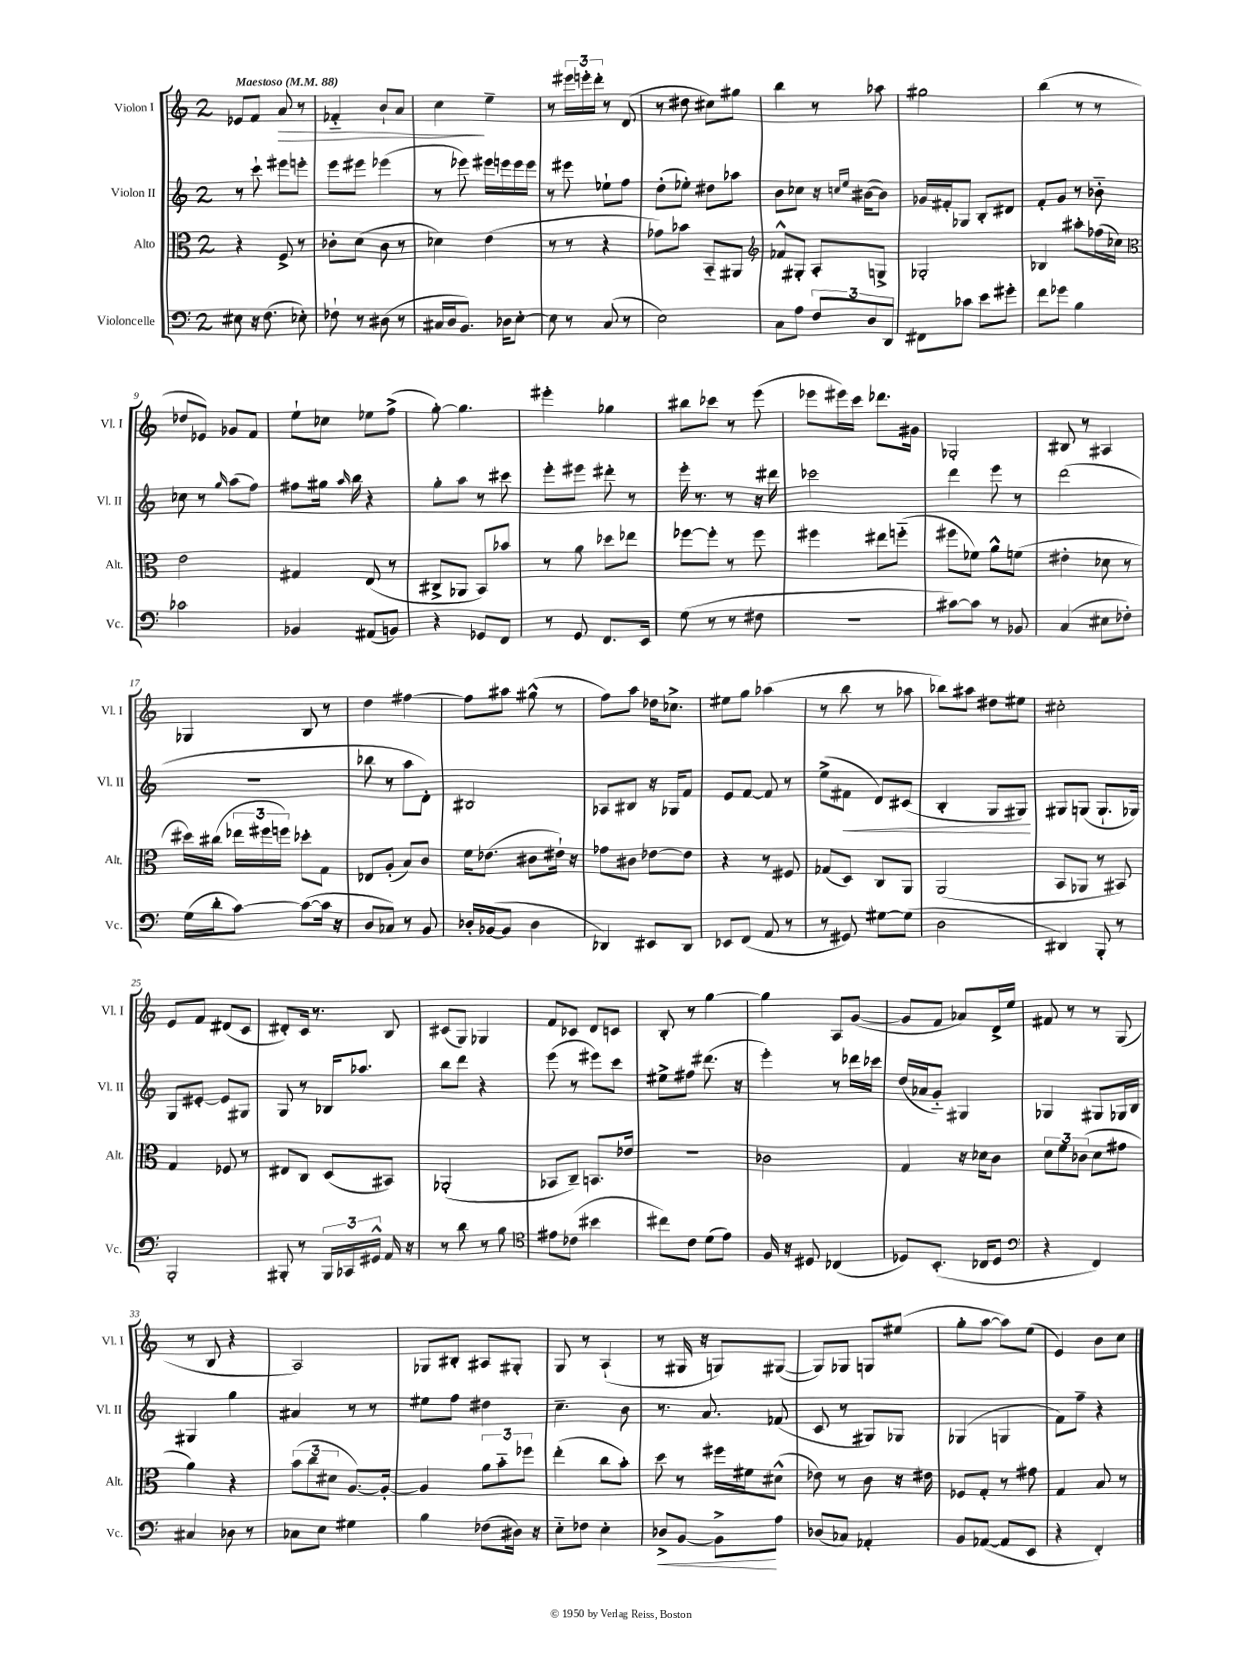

**kern	**dynam	**kern	**kern	**dynam	**kern	**dynam
*part4	*part4	*part3	*part2	*part2	*part1	*part1
*staff4	*staff4	*staff3	*staff2	*staff2	*staff1	*staff1
*I"Violoncelle	*	*I"Alto	*I"Violon II	*	*I"Violon I	*
*I'Vc.	*	*I'Alt.	*I'Vl. II	*	*I'Vl. I	*
*clefF4	*	*clefC3	*clefG2	*	*clefG2	*
*k[]	*	*k[]	*k[]	*	*k[]	*
*M2/4	*	*M2/4	*M2/4	*	*M2/4	*
*MM88	*	*MM88	*MM88	*	*MM88	*
=1	=1	=1	=1	=1	=1	=1
!	!	!	!	!	!LO:TX:a:B:t=Maestoso	!
8E#X\	.	4r	8r	.	8e-X/L	.
16r	.	.	8ccc`\	.	8f/J	.
(8.F\	.	.	.	.	.	.
!	!	!	!	!	!	!LO:HP:b
.	.	8F^/	8eee#X\L	.	8a/	>
8E-X'\)	.	8r	8eeen'\J	.	8r	.
=2	=2	=2	=2	=2	=2	=2
8F-X`\	.	8c-X'\L	8eee\L	.	4f-X/	.
8r	.	(8d\J	8eee#X\J	.	.	.
(8D#X\	.	8c-\	(4eee-X\	.	8b`/L	.
8r	.	8r	.	.	8a/J	.
=3	=3	=3	=3	=3	=3	=3
16C#X/LL	.	4d-X\)	8r	.	4cc\	.
16D/J	.	.	.	.	.	.
8.BB/J)	.	.	8eee-X\)	.	.	.
.	.	(4e\	16eee#X\LL	.	4ee~\	]
16D-X\KL	.	.	16eeen\	.	.	.
[8E'\J	.	.	16eee\	.	.	.
.	.	.	16eee\JJ	.	.	.
=4	=4	=4	=4	=4	=4	=4
8E\]	.	8r	8r	.	8r	.
8r	.	8r	8eee#X\	.	24eee#X\LL	.
.	.	.	.	.	24eeen'\	.
.	.	.	.	.	24ddd'\JJ	.
(8C/	.	4r	8ee-X`\L	.	8r	.
8r	.	.	8ff\J	.	(8d/	.
=5	=5	=5	=5	=5	=5	=5
2E\)	.	8g-X\L)	(8dd'\L	.	8r	.
.	.	8b-X\J	8ee-X'\J)	.	8dd#X\	.
.	.	8BB/L	8dd#X\L	.	8cc#X\L)	.
.	.	8AA#X/J	8aa-X\J	.	8gg#X\J	.
=6	=6	=6	=6	=6	=6	=6
*	*	*clefG2	*	*	*	*
8C\L	.	8f-X^^/L	8b\L	.	4bb\	.
8A\J	.	8G#X'/J	8cc-X\J	.	.	.
12F/L	.	8A'/L	16r	.	8r	.
.	.	.	16qqccn/LL	.	.	.
.	.	.	16qqee/JJ	.	.	.
.	.	.	([16b#X\KL	.	.	.
12D/	.	.	.	.	.	.
.	.	8Gn^/J	8b#\J])	.	8aa-X\	.
12DD/J	.	.	.	.	.	.
=7	=7	=7	=7	=7	=7	=7
8FF#X\L	.	2G-X'/	16g-X/LL	.	2gg#X\	.
.	.	.	16f#X'/J	.	.	.
8c-X\J	.	.	8G-X/J	.	.	.
8e\L	.	.	8B'/L	.	.	.
8g#X'\J	.	.	8d#X/J	.	.	.
=8	=8	=8	=8	=8	=8	=8
8f\L	.	4B-X/	8f'/L	.	(4bb\	.
8g-X\J	.	.	8g/J	.	.	.
4B\	.	8aa#X'\L	8r	.	8r	.
.	.	(16ff-X\L	8b-X\	.	8r	.
.	.	16cc-X\JJ)	.	.	.	.
!!LO:LB:g=z
=9	=9	=9	=9	=9	=9	=9
*	*	*clefC3	*	*	*	*
2c-X\	.	2e\	8cc-X\	.	8dd-X/L	.
.	.	.	8r	.	8e-X/J)	.
.	.	.	16qqgg/	.	.	.
.	.	.	(8aa\L	.	8g-X/L	.
.	.	.	8ff\J)	.	8f/J	.
=10	=10	=10	=10	=10	=10	=10
4BB-X/	.	4G#X/	8ff#X\L	.	8ee`\L	.
.	.	.	16gg#X\Jk	.	8cc-X\J	.
.	.	.	16qqaa/	.	.	.
.	.	.	16bb\	.	.	.
(8AA#X/L	.	(8E/	4r	.	8ee-X\L	.
8BBn/J)	.	8r	.	.	(8ff^\J	.
=11	=11	=11	=11	=11	=11	=11
4r	.	8C#X^/L	8gg'\L	.	[8gg'\)	.
.	.	8AA-X/J	8aa\J	.	4.gg\]	.
8GG-X/L	.	8BB/L)	8r	.	.	.
8FF/J	.	8b-X/J	8ccc#X\	.	.	.
=12	=12	=12	=12	=12	=12	=12
8r	.	8r	8eee'\L	.	4eee#X'\	.
8GG/	.	8a\	8eee#X\J	.	.	.
8.FF/L	.	8dd-X\L	8ddd#X'\	.	4gg-X\	.
.	.	8ee-X\J	8r	.	.	.
16EE/Jk	.	.	.	.	.	.
=13	=13	=13	=13	=13	=13	=13
(8G\	.	[8ff-X\L	16eee'\	.	8bb#X\L	.
.	.	.	8.r	.	.	.
8r	.	8ff-'\J]	.	.	8ccc-X\J	.
8r	.	8r	8r	.	8r	.
8F#X\	.	8ff-\	16r	.	(8eee\	.
.	.	.	16ddd#X\	.	.	.
=14	=14	=14	=14	=14	=14	=14
2r	.	4ff#X\	2ccc-X\	.	8eee-X\L	.
.	.	.	.	.	16eee#X\L)	.
.	.	.	.	.	16ccc\JJ	.
.	.	8ee#X\L	.	.	8.ddd-X\L	.
.	.	(8ffn\J	.	.	.	.
.	.	.	.	.	16g#X\Jk	.
=15	=15	=15	=15	=15	=15	=15
[8c#X\L)	.	8ff#X\L	4ddd\	.	2G-X'/	.
8c#\J]	.	8f-X\J)	.	.	.	.
8r	.	8a^^\L	8eee\	.	.	.
8BB-X/	.	(8fn\J	8r	.	.	.
=16	=16	=16	=16	=16	=16	=16
(4C/	.	4e#X'\	(2ddd\	.	8B#X/	.
.	.	.	.	.	8r	.
8E#X\L	.	8d-X\	.	.	4A#X/	.
8F-X'\J)	.	8r	.	.	.	.
!!LO:LB:g=z
=17	=17	=17	=17	=17	=17	=17
(16G\LL	.	16dd#X\LL)	2r	.	4G-X/	.
16d'\J	.	(16cc#X\JJ	.	.	.	.
[8c\J)	.	24ee-X\LL	.	.	.	.
.	.	24ff#X\	.	.	.	.
.	.	24ffn\JJ)	.	.	.	.
(8c\L_	.	8dd-X'\L	.	.	8B/	.
16c\Jk]	.	8G\J	.	.	8r	.
16r	.	.	.	.	.	.
=18	=18	=18	=18	=18	=18	=18
8D/L	.	8E-X/L	8bb-X\	.	4dd\	.
8C-X/J)	.	(8A'/J	8r	.	.	.
8r	.	8B/L)	8aa\L	.	[4ff#X\	.
8BB/	.	8c/J	8d'\J)	.	.	.
=19	=19	=19	=19	=19	=19	=19
16D-X'/LL	.	16f\KL	2B#X/	.	8ff#\L]	.
([16BB-X/J	.	(8.e-X\J	.	.	.	.
8BB-/J]	.	.	.	.	8aa#X\J	.
4D-\	.	8c#X\L	.	.	(8gg#X^^\	.
.	.	16e#X`\Jk)	.	.	8r	.
.	.	16r	.	.	.	.
=20	=20	=20	=20	=20	=20	=20
4DD-X/)	.	8g-X\L	8A-X/L	.	8ff\L)	.
.	.	8c#X\J	8B#X/J	.	8aa\J	.
8EE#X/L	.	[8e-X\L	16r	.	16dd-X\KL	.
.	.	.	16G-X/KL	.	8.cc-X^\J	.
8DD-/J	.	8e-\J]	8f/J	.	.	.
=21	=21	=21	=21	=21	=21	=21
8EE-X/L	.	4r	8e/L	.	8ee#X\L	.
(8FF/J	.	.	[8f/J	.	8gg\J	.
8AA/	.	8r	8f/]	.	(4aa-X\	.
8r	.	8F#X/	8r	.	.	.
=22	=22	=22	=22	=22	=22	=22
8r	.	(8G-X/L	(8ee^\L	.	8r	.
!	!	!	!	!LO:HP:b	!	!
8GG#X/)	.	8D/J)	8f#X\J	<	8bb\	.
[8G#X\L	.	8C/L	8d/L)	.	8r	.
(8G#\J]	.	8AA/J	(8c#X/J	.	8aa-X\	.
=23	=23	=23	=23	=23	=23	=23
2D\	.	(2AA/	4B'/	.	8bb-X\L)	.
.	.	.	.	.	8aa#X\J	.
.	.	.	8G/L	.	8dd#X\L	.
.	.	.	8G#X/J)	.	8ee#X\J	.
.	.	.	.	[	.	.
=24	=24	=24	=24	=24	=24	=24
4DD#X/)	.	8BB/L	8G#X/L	.	2cc#X'\	.
.	.	8AA-X/J	(8Gn/J	.	.	.
8BBB'/	.	8r	8.G`/L	.	.	.
8r	.	8BB#X/)	.	.	.	.
.	.	.	16G-X/Jk)	.	.	.
!!LO:LB:g=z
=25	=25	=25	=25	=25	=25	=25
2BBB'/	.	4G/	8G/L	.	8e/L	.
.	.	.	[8e#X'/J	.	8f/J	.
.	.	8F-X/	8e#/L]	.	(8d#X/L	.
.	.	8r	8G#X/J	.	8c/J	.
=26	=26	=26	=26	=26	=26	=26
8BBB#X'/	.	8E#X/L	8G/	.	8d#X'/L)	.
8r	.	8C/J	8r	.	16c/Jk	.
.	.	.	.	.	8.r	.
24BBB#/LL	.	(8D/L	16B-X/KL	.	.	.
24CC-X/	.	.	.	.	.	.
.	.	.	8.aa-X/J	.	.	.
24GG#X^^/JJ	.	.	.	.	.	.
16AA/	.	8BB#X/J)	.	.	8B/	.
16r	.	.	.	.	.	.
=27	=27	=27	=27	=27	=27	=27
8r	.	(2AA-X'/	8bb\L	.	(8c#X/L	.
8d\	.	.	8ddd\J	.	8G/J)	.
8r	.	.	4r	.	4G-X/	.
8B\	.	.	.	.	.	.
=28	=28	=28	=28	=28	=28	=28
*clefC4	*	*	*	*	*	*
8e#X\L	.	8BB-X/L	(8eee\	.	8f/L	.
(8c-X\J	.	8C~/J)	8r	.	8c-X/J	.
4b#X\	.	8.BBn/L	8eee#X\L)	.	8d/L	.
.	.	.	8ccc\J	.	8cn/J	.
.	.	16e-X/Jk	.	.	.	.
=29	=29	=29	=29	=29	=29	=29
8cc#X\L)	.	2r	8ee#X^\L	.	8B'/	.
8c\J	.	.	8ff#X\J	.	8r	.
(8d\L	.	.	(8.ddd#X\	.	[4gg\	.
8e\J)	.	.	.	.	.	.
.	.	.	16r	.	.	.
=30	=30	=30	=30	=30	=30	=30
16F/	.	2c-X\	4eee'\)	.	4gg\]	.
16r	.	.	.	.	.	.
8D#X/	.	.	.	.	.	.
(4C-X/	.	.	8r	.	8A/L	.
.	.	.	16ddd-X\LL	.	([8g/J	.
.	.	.	16ccc-X\JJ	.	.	.
=31	=31	=31	=31	=31	=31	=31
8D-X/L)	.	4G/	(16dd/LL	.	8g/L]	.
.	.	.	16a-X/J	.	.	.
(8.BB'/J	.	.	8g/J)	.	8f/J	.
.	.	16r	4G#X/	.	8a-X/L)	.
16C-X/KL	.	16d-X\KL	.	.	.	.
8D-/J	.	8c\J	.	.	16d^/L	.
.	.	.	.	.	16ee/JJ	.
=32	=32	=32	=32	=32	=32	=32
*clefF4	*	*	*	*	*	*
4r	.	12d\L	4G-X/	.	8f#X/	.
.	.	12f\	.	.	.	.
.	.	.	.	.	8r	.
.	.	(12c-X\J	.	.	.	.
4FF/)	.	8d\L	8G#X/L	.	8r	.
.	.	8g#X\J	16G-X/L	.	(8G/	.
.	.	.	16B/JJ	.	.	.
!!LO:LB:g=z
=33	=33	=33	=33	=33	=33	=33
4C#X/	.	4a\)	4G#X/	.	8r	.
.	.	.	.	.	8B/	.
8D-X\	.	4r	4gg\	.	4r	.
8r	.	.	.	.	.	.
=34	=34	=34	=34	=34	=34	=34
8C-X\L	.	(12b\L	4a#X/	.	2A/)	.
.	.	12cc\	.	.	.	.
8E\J	.	.	.	.	.	.
.	.	12d#X\J	.	.	.	.
4G#X\	.	[8.A/L)	8r	.	.	.
.	.	.	8r	.	.	.
.	.	16A'/Jk_	.	.	.	.
=35	=35	=35	=35	=35	=35	=35
4B\	.	4A/]	8ee#X\L	.	8G-X/L	.
.	.	.	8ff\J	.	8B#X'/J	.
(8F-X\L	.	12a\L	4dd#X\	.	8A#X/L	.
.	.	12b\	.	.	.	.
16D#X\Jk)	.	.	.	.	8G#X'/J	.
.	.	12ff-X\J	.	.	.	.
16r	.	.	.	.	.	.
=36	=36	=36	=36	=36	=36	=36
8E\L	.	(4ee'\	4.cc~\	.	8G/	.
8F-X\J	.	.	.	.	8r	.
4E'\	.	8cc\L	.	.	(4A`/	.
.	.	8b'\J)	8b\	.	.	.
=37	=37	=37	=37	=37	=37	=37
!	!LO:HP:b	!	!	!	!	!
8D-X^/L	<	8dd\	8.r	.	8r	.
[8BB/J	.	8r	.	.	16G#X/	.
.	.	.	8.a/	.	16r	.
8BB^\L]	.	16ff#X\LL	.	.	8Gn/L)	.
.	.	16f#X\J	.	.	.	.
8A\J	[	(8d#X^^\J	(8f-X/	.	([8G#X/J	.
=38	=38	=38	=38	=38	=38	=38
(8D-X/L	.	8e-X\)	8c/	.	8G#/L])	.
8C-X/J)	.	8r	8r	.	8G-X/J	.
4AA-X'/	.	8c\	8G#X/L)	.	8Gn/L	.
.	.	16r	8G-X/J	.	(8ee#X/J	.
.	.	16e#X\	.	.	.	.
=39	=39	=39	=39	=39	=39	=39
8BB/L	.	8F-X/L	(4G-X/	.	8gg'\L	.
([8AA-X/J	.	8G'/J	.	.	[8aa\J	.
8AA-/L]	.	8r	4Gn/	.	8aa\L])	.
8EE/J	.	8g#X\	.	.	(8ee\J	.
=40	=40	=40	=40	=40	=40	=40
4r	.	4G/	8f\L)	.	4e/)	.
.	.	.	8ff~\J	.	.	.
4FF'/)	.	8B/	4r	.	8b\L	.
.	.	8r	.	.	8cc\J	.
==	==	==	==	==	==	==
*-	*-	*-	*-	*-	*-	*-
